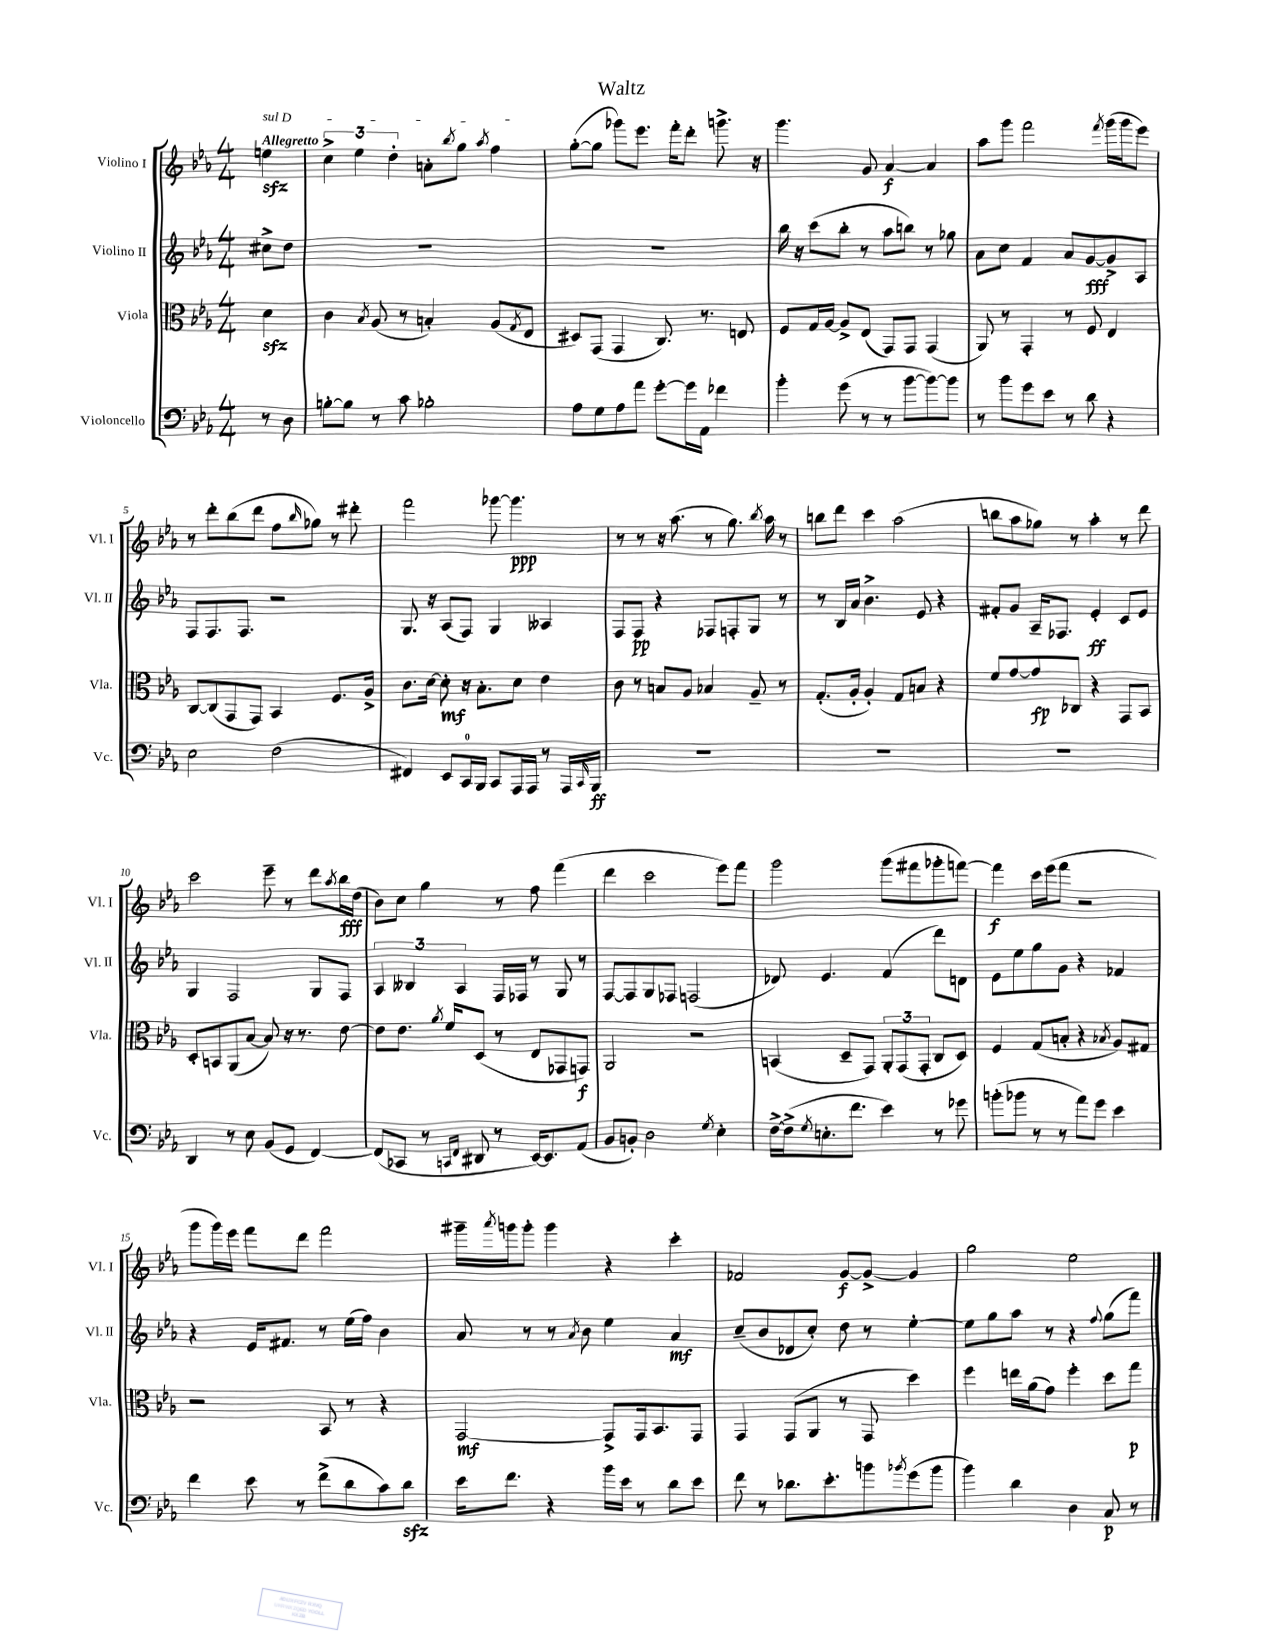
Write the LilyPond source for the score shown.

\header { title = "Waltz" }
<<
\new StaffGroup <<
\new Staff = "s0" \with { instrumentName = "Violino I" shortInstrumentName = "Vl. I" } {
    \clef treble \key ees \major \numericTimeSignature \time 4/4 \partial 4 \tempo "Allegretto"
    \once \override TextSpanner.bound-details.left.text = \markup { \italic "sul D" } e''4\sfz\startTextSpan |
    \tuplet 3/2 { c''4-> ees''4 d''4-. } a'8-. \acciaccatura { bes''8 } g''8 \acciaccatura { aes''8 } f''4\stopTextSpan |
    g''8~-.( g''8 ges'''8) ees'''8. f'''16-. d'''8-. g'''8.-> r16 |
    g'''4. g'8 aes'4~\f aes'4 |
    aes''8 g'''8 f'''2 \acciaccatura { f'''8 } g'''16( g'''16 ees'''8) |
    r8 d'''8-. bes''8( d'''8 f''8 \grace { bes''16 } ges''8) r8 dis'''8-. |
    f'''2 ges'''8~ ges'''4.\ppp |
    r8 r8 r16 aes''8.( r8 g''8.) \acciaccatura { bes''8 } aes''16 r8 |
    b''8 d'''8 c'''4 aes''2( |
    b''8 aes''8 ges''8) r8 aes''4-. r8 d'''8 |
    c'''2 ees'''8-- r8 d'''8 \acciaccatura { aes''8 } bes''16\fff d''16( |
    bes'8) c''8 g''4 r8 f''8 f'''4( |
    d'''4 c'''2 ees'''8) f'''8 |
    g'''2 g'''8( fis'''8 ges'''8-. f'''8~) |
    f'''4\f c'''16 ees'''16( f'''8 r2 |
    g'''8 g'''16) ees'''16 f'''8 d'''8 f'''2 |
    gis'''16-- \acciaccatura { aes'''8 } g'''16 g'''8-. g'''4 r4 c'''4-. |
    fes'2 g'8~\f g'8~-> g'4 |
    g''2 ees''2 \bar "|." |
}
\new Staff = "s1" \with { instrumentName = "Violino II" shortInstrumentName = "Vl. II" } {
    \clef treble \key ees \major \numericTimeSignature \time 4/4 \partial 4
    cis''8-> d''8 |
    R1 |
    R1 |
    bes''16 r16 c'''8( bes''8-. r8 aes''8 b''8) r8 ges''8 |
    aes'8 c''8 f'4 aes'8 g'8~\fff g'8-> aes8 |
    f8 f8. f8. r2 |
    g8. r16 aes8( f8) g4 aeses4 |
    f8 f8\pp r4 fes8 f8-. g8 r8 |
    r8 bes16 aes'16 bes'4.-> ees'8 r4 |
    fis'8-. g'8 aes16-- fes8. ees'4-.\ff c'8 ees'8 |
    g4 f2 g8 f8 |
    \tuplet 3/2 { aes4 beses4 aes4 } f16 fes16 r8 g8 r8 |
    f8~ f8 g8 fes8 f2( |
    des'8) ees'4. f'4( d'''8) d'8 |
    ees'8 ees''8 g''8 g'8 r4 fes'4 |
    r4 ees'16 fis'8. r8 ees''16( f''16) bes'4 |
    aes'8 r8 r8 \acciaccatura { aes'8 } bes'8 ees''4 aes'4\mf |
    c''8--( bes'8 des'8 c''8-.) d''8 r8 ees''4~-. |
    ees''8 g''8 aes''8 r8 r4 \appoggiatura { f''8 } g''8( f'''8) \bar "|." |
}
\new Staff = "s2" \with { instrumentName = "Viola" shortInstrumentName = "Vla." } {
    \clef alto \key ees \major \numericTimeSignature \time 4/4 \partial 4
    d'4\sfz |
    c'4 \acciaccatura { bes8 } aes8( r8 b4-.) aes8( \acciaccatura { g8 } ees8 |
    dis8) g,8( g,4 c8.) r8. e8 |
    f8 g16 aes16~ aes8-> ees8( g,8) g,8 g,4( |
    aes,8) r8 g,4-. r8 f8 ees4 |
    c8~ c8( g,8 g,8) bes,4 f8. aes16-> |
    c'8. d'16~ d'8-.\mf r16 bes8.-. d'8 ees'4 |
    c'8 r8 b8 aes8 bes4 aes8-- r8 |
    g8.-.( aes16-. aes4-.) g8 b8 r4 |
    f'8 g'8~ g'8\fp ces8 r4 g,8 bes,8 |
    d8-. b,8 aes,8( bes8~ bes8) r16 r8. ees'8~ |
    ees'8 ees'8. \acciaccatura { aes'8 } f'16 d8( r8 ees8 ges,8 g,8\f) |
    aes,2 r2 |
    b,4( d8-- g,8) \tuplet 3/2 { aes,8-. g,8( g,8-. } c8 d8) |
    f4 g8( b8-. r4 \acciaccatura { bes8 } aes8) gis8 |
    r2 bes,8 r8 r4 |
    g,2~\mf g,8-> g,16 bes,8. g,8 |
    g,4 g,8( aes,8 r8 g,8 d''4) |
    f''4 e''16 aes'16( g'8) f''4-. d''8 g''8\p \bar "|." |
}
\new Staff = "s3" \with { instrumentName = "Violoncello" shortInstrumentName = "Vc." } {
    \clef bass \key ees \major \numericTimeSignature \time 4/4 \partial 4
    r8 d8 |
    b8~-. b8 r8 c'8 bes2-. |
    aes8 g8 aes8 aes'8 g'8~-. g'16 aes,16 fes'4 |
    bes'4-. g'8( r8 r8 bes'8~ bes'8~) bes'8 |
    r8 bes'8 g'8 ees'8 r8 d'8 r4 |
    ees2 f2( |
    fis,4) ees,8 c,16-0 bes,,16 c,8 aes,,16 aes,,16 r8 aes,,16 \grace { c,16 } bes,,16\ff |
    R1 |
    R1 |
    R1 |
    d,4 r8 ees8 bes,8( g,8 f,4~) |
    f,8( ces,8 r8 \grace { c,16 f,16 } dis,8 r8 ees,16~) ees,8. aes,8( |
    bes,8 b,8-.) d2 \acciaccatura { g8 } ees4-. |
    f16~-> f16->( \acciaccatura { g8 } e8.-. f'8. ees'4) r8 ges'8 |
    b'8-.( bes'8 r8 r8 aes'8) g'8 ees'4 |
    f'4 ees'8 r8 f'8->( d'8 c'8) d'8\sfz |
    ees'16 f'8. r4 bes'16 ees'16 r8 d'8 ees'8 |
    f'8 r8 des'8. ees'8.-. b'8 \acciaccatura { bes'8 } g'8( bes'8 |
    bes'4) d'4 d4 c8\p r8 \bar "|." |
}
>>
>>
